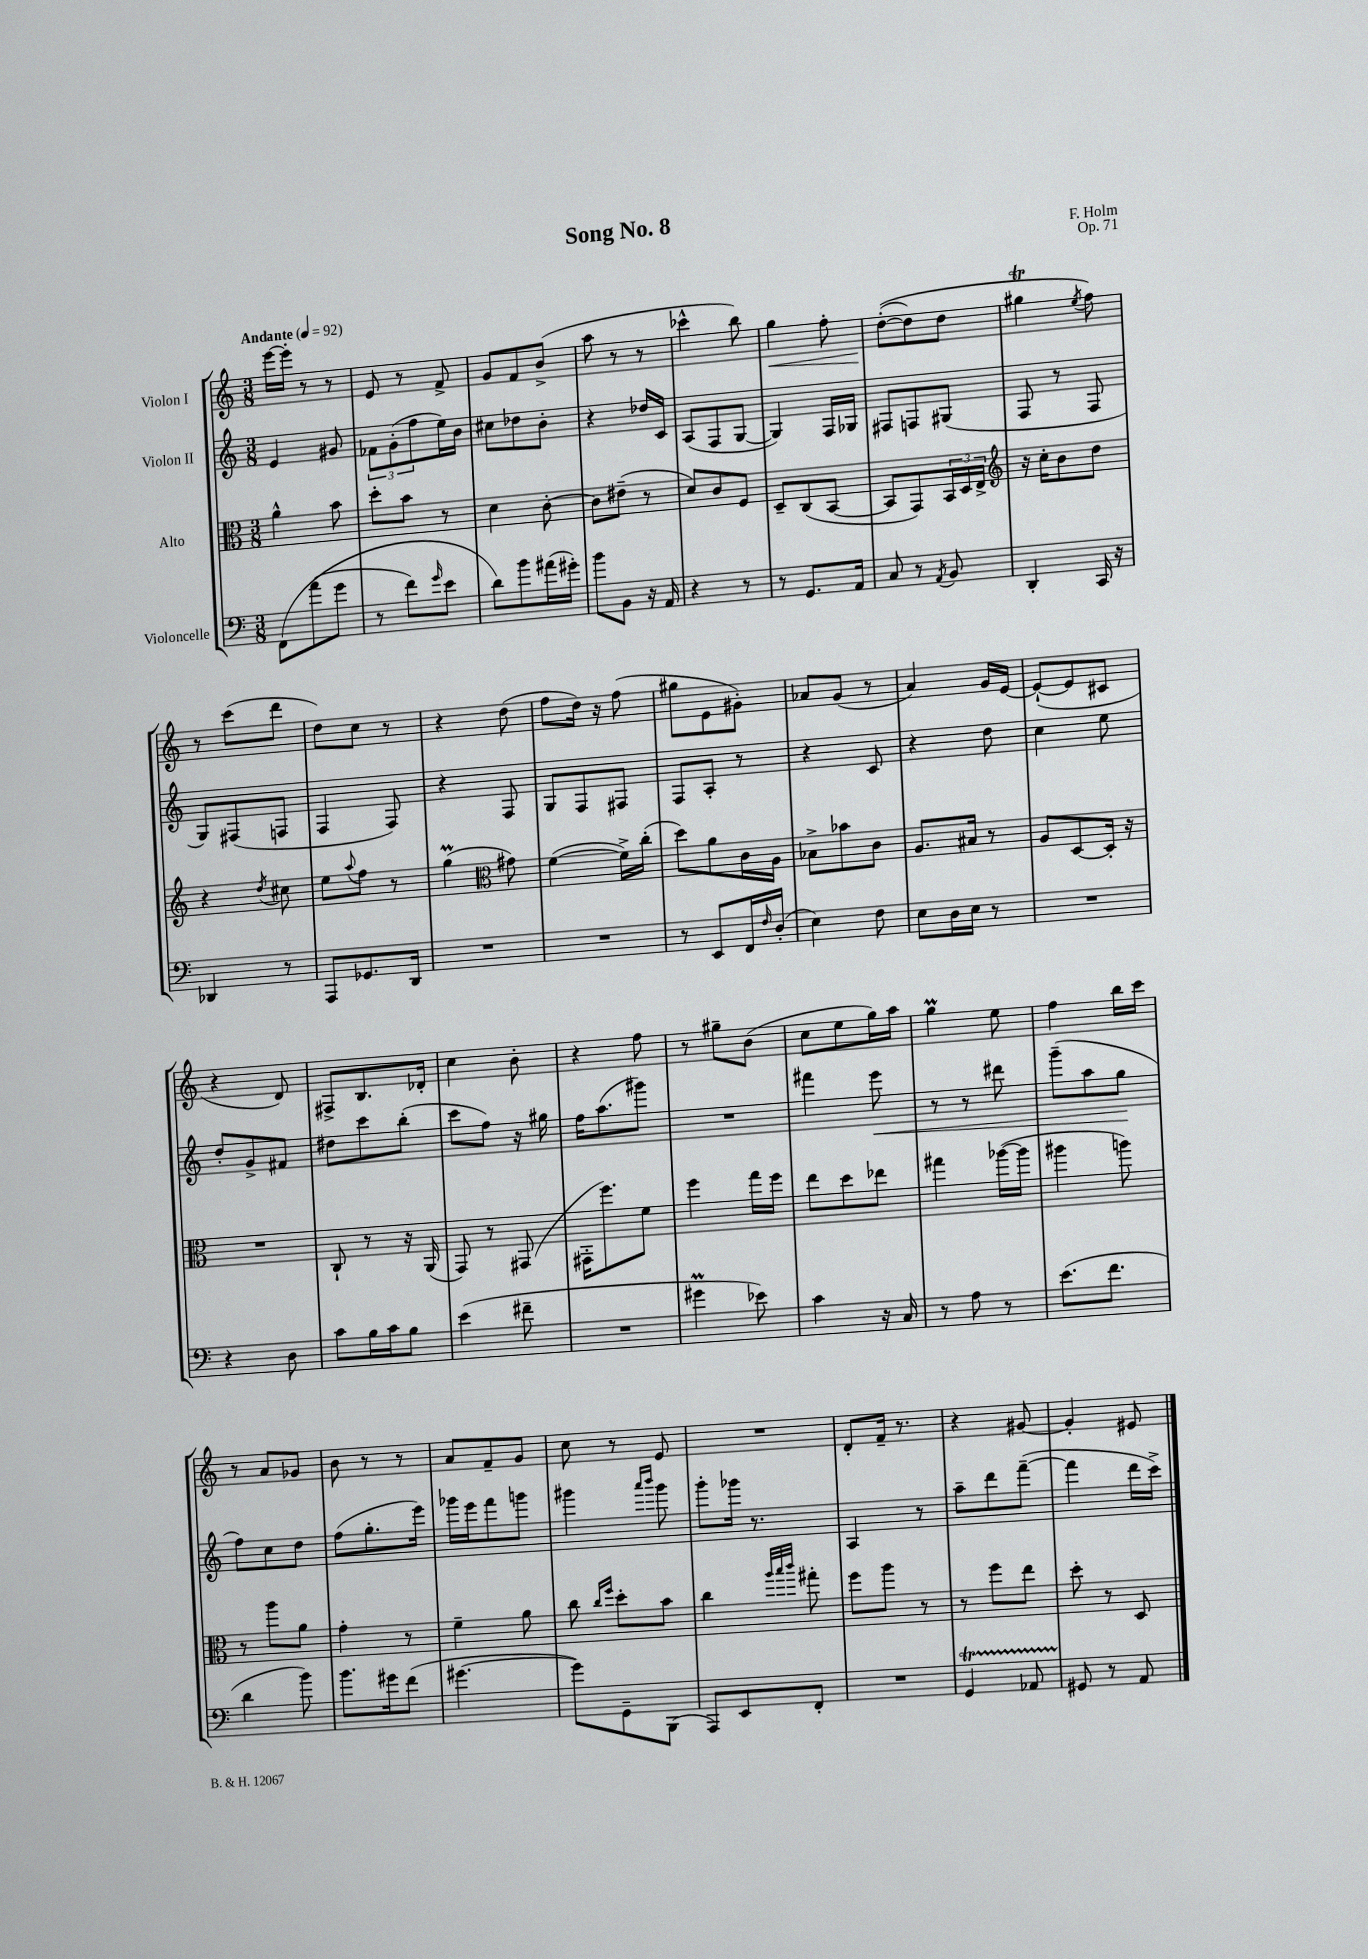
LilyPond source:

\header { title = "Song No. 8" composer = "F. Holm" opus = "Op. 71" }
<<
\new StaffGroup <<
\new Staff = "s0" \with { instrumentName = "Violon I" } {
    \clef treble \key c \major \numericTimeSignature \time 3/8 \tempo "Andante" 4 = 92
    e'''16~ e'''16-. r8 r8 |
    e'8 r8 f'8-> |
    g'8 f'8 b'8->( |
    a''8 r8 r8 |
    ces'''4-^ b''8) |
    g''4\< f''8-. |
    d''8~-.\!(\( d''8) d''8 |
    gis''4\trill \acciaccatura { e''8 } f''8\) |
    r8 c'''8( d'''8 |
    d''8) c''8 r8 |
    r4 d''8( |
    f''8 d''16) r16 f''8( |
    gis''8 e'8 gis'8-.) |
    aes'8 g'8( r8 |
    a'4) g'16 e'16~ |
    e'8~-!( e'8 cis'8 |
    r4 d'8) |
    fis8-> b8. des'16-. |
    c''4 b'8-. |
    r4 f''8 |
    r8 gis''8-- b'8( |
    c''8 e''8 g''16) a''16 |
    g''4\prall e''8 |
    f''4 b''16 c'''16 |
    r8 a'8 ges'8 |
    b'8 r8 r8 |
    a'8 f'8-- g'8 |
    c''8 r8 e'8 |
    R4. |
    d'8-. f'16-- r8. |
    r4 gis'8~ |
    gis'4-. eis'8 \bar "|." |
}
\new Staff = "s1" \with { instrumentName = "Violon II" } {
    \clef treble \key c \major \numericTimeSignature \time 3/8
    e'4 gis'8 |
    \tuplet 3/2 { fes'8 g'8-.( f''8 } e''16) b'16 |
    cis''8 des''8 b'8-. |
    r4 des''16 c'16 |
    a8( f8 g8~ |
    g4) f16 ges16 |
    fis8 f8 gis8( |
    f8 r8 f8 |
    g8) fis8( f8 |
    f4 f8) |
    r4 f8 |
    g8 f8 fis8 |
    f8 a8-. r8 |
    r4 c'8 |
    r4 d''8 |
    c''4 e''8 |
    d''8-. g'8-> fis'8 |
    dis''8 c'''8 b''8-.( |
    c'''8 f''8) r16 gis''16 |
    f''16 a''8.( gis'''8) |
    R4. |
    fis'''4 e'''8\< |
    r8 r8 dis'''8 |
    g'''8--( a''8 g''8\! |
    f''8) c''8 d''8 |
    f''8( g''8.-. e'''16) |
    ges'''16 e'''16 f'''8 g'''8 |
    gis'''4 \grace { a'''16 b'''16 } gis'''8 |
    g'''8-. ges'''16 r8. |
    a4 r8 |
    a''8-- d'''8 f'''8~--( |
    f'''4 d'''16 c'''16->) \bar "|." |
}
\new Staff = "s2" \with { instrumentName = "Alto" } {
    \clef alto \key c \major \numericTimeSignature \time 3/8
    a'4-^ b'8 |
    d''8-. b'8 r8 |
    d'4 c'8~-. |
    c'8 eis'8--( r8 |
    d'8) c'8 f8 |
    d8-- c8( b,8~ |
    b,8 g,8) \tuplet 3/2 { b,16 d16 e16-> } |
    \clef treble r16 c''16-. b'8 d''8 |
    r4 \acciaccatura { d''8 } cis''8 |
    e''8 \appoggiatura { a''8 } f''8 r8 |
    g''4\prall( \clef alto gis'8) |
    f'4~( f'16->) c''16-.( |
    d''8) a'8 c'16 a16 |
    bes8-> bes'8 c'8 |
    a8. bis16 r8 |
    a8 d8~ d16-. r16 |
    R4. |
    c8-! r8 r16 a,16( |
    g,8) r8 gis,8( |
    gis,16-. f''8.) f'8 |
    f''4 g''16 f''16 |
    e''8 d''8 ees''8 |
    gis''4 aes''16~( aes''16 |
    ais''4 a''8) |
    r8 a''8 a'8 |
    g'4-. r8 |
    f'4-- a'8 |
    c''8 \grace { c''16 f''16 } d''8-. b'8 |
    c''4 \grace { a''32 b''32 c'''32 } gis''8-. |
    f''8 a''8 r8 |
    r8 f''8 e''8 |
    d''8-. r8 d8 \bar "|." |
}
\new Staff = "s3" \with { instrumentName = "Violoncelle" } {
    \clef bass \key c \major \numericTimeSignature \time 3/8
    f,8\( a'8( g'8 |
    r8 f'8) \grace { g'16 } e'8 |
    d'8\) b'8 ais'16( gis'16-.) |
    b'8 b,8 r16 a,16 |
    r4 r8 |
    r8 g,8. a,16 |
    c8 r8 \acciaccatura { a,8 } b,8 |
    d,4-. c,16 r16 |
    des,4 r8 |
    a,,8 ges,8. d,16 |
    R4. |
    R4. |
    r8 e,8 f,16 \grace { f16 } d16-.( |
    e4) f8 |
    e8 d16 e16 r8 |
    R4. |
    r4 d8 |
    c'8 b16 c'16 b8 |
    e'4( fis'8-- |
    R4. |
    gis'4\prall ees'8) |
    c'4 r16 c16 |
    r8 a8 r8 |
    e'8.( f'8. |
    d'4 b'8) |
    b'8. gis'16 f'8( |
    gis'4.~ |
    gis'8) g,8-- b,,8( |
    a,,8) e,8 f,8-. |
    R4. |
    g,4\startTrillSpan aes,8 |
    gis,8\stopTrillSpan r8 a,8 \bar "|." |
}
>>
>>
\layout { \context { \Score \remove "Bar_number_engraver" } }
